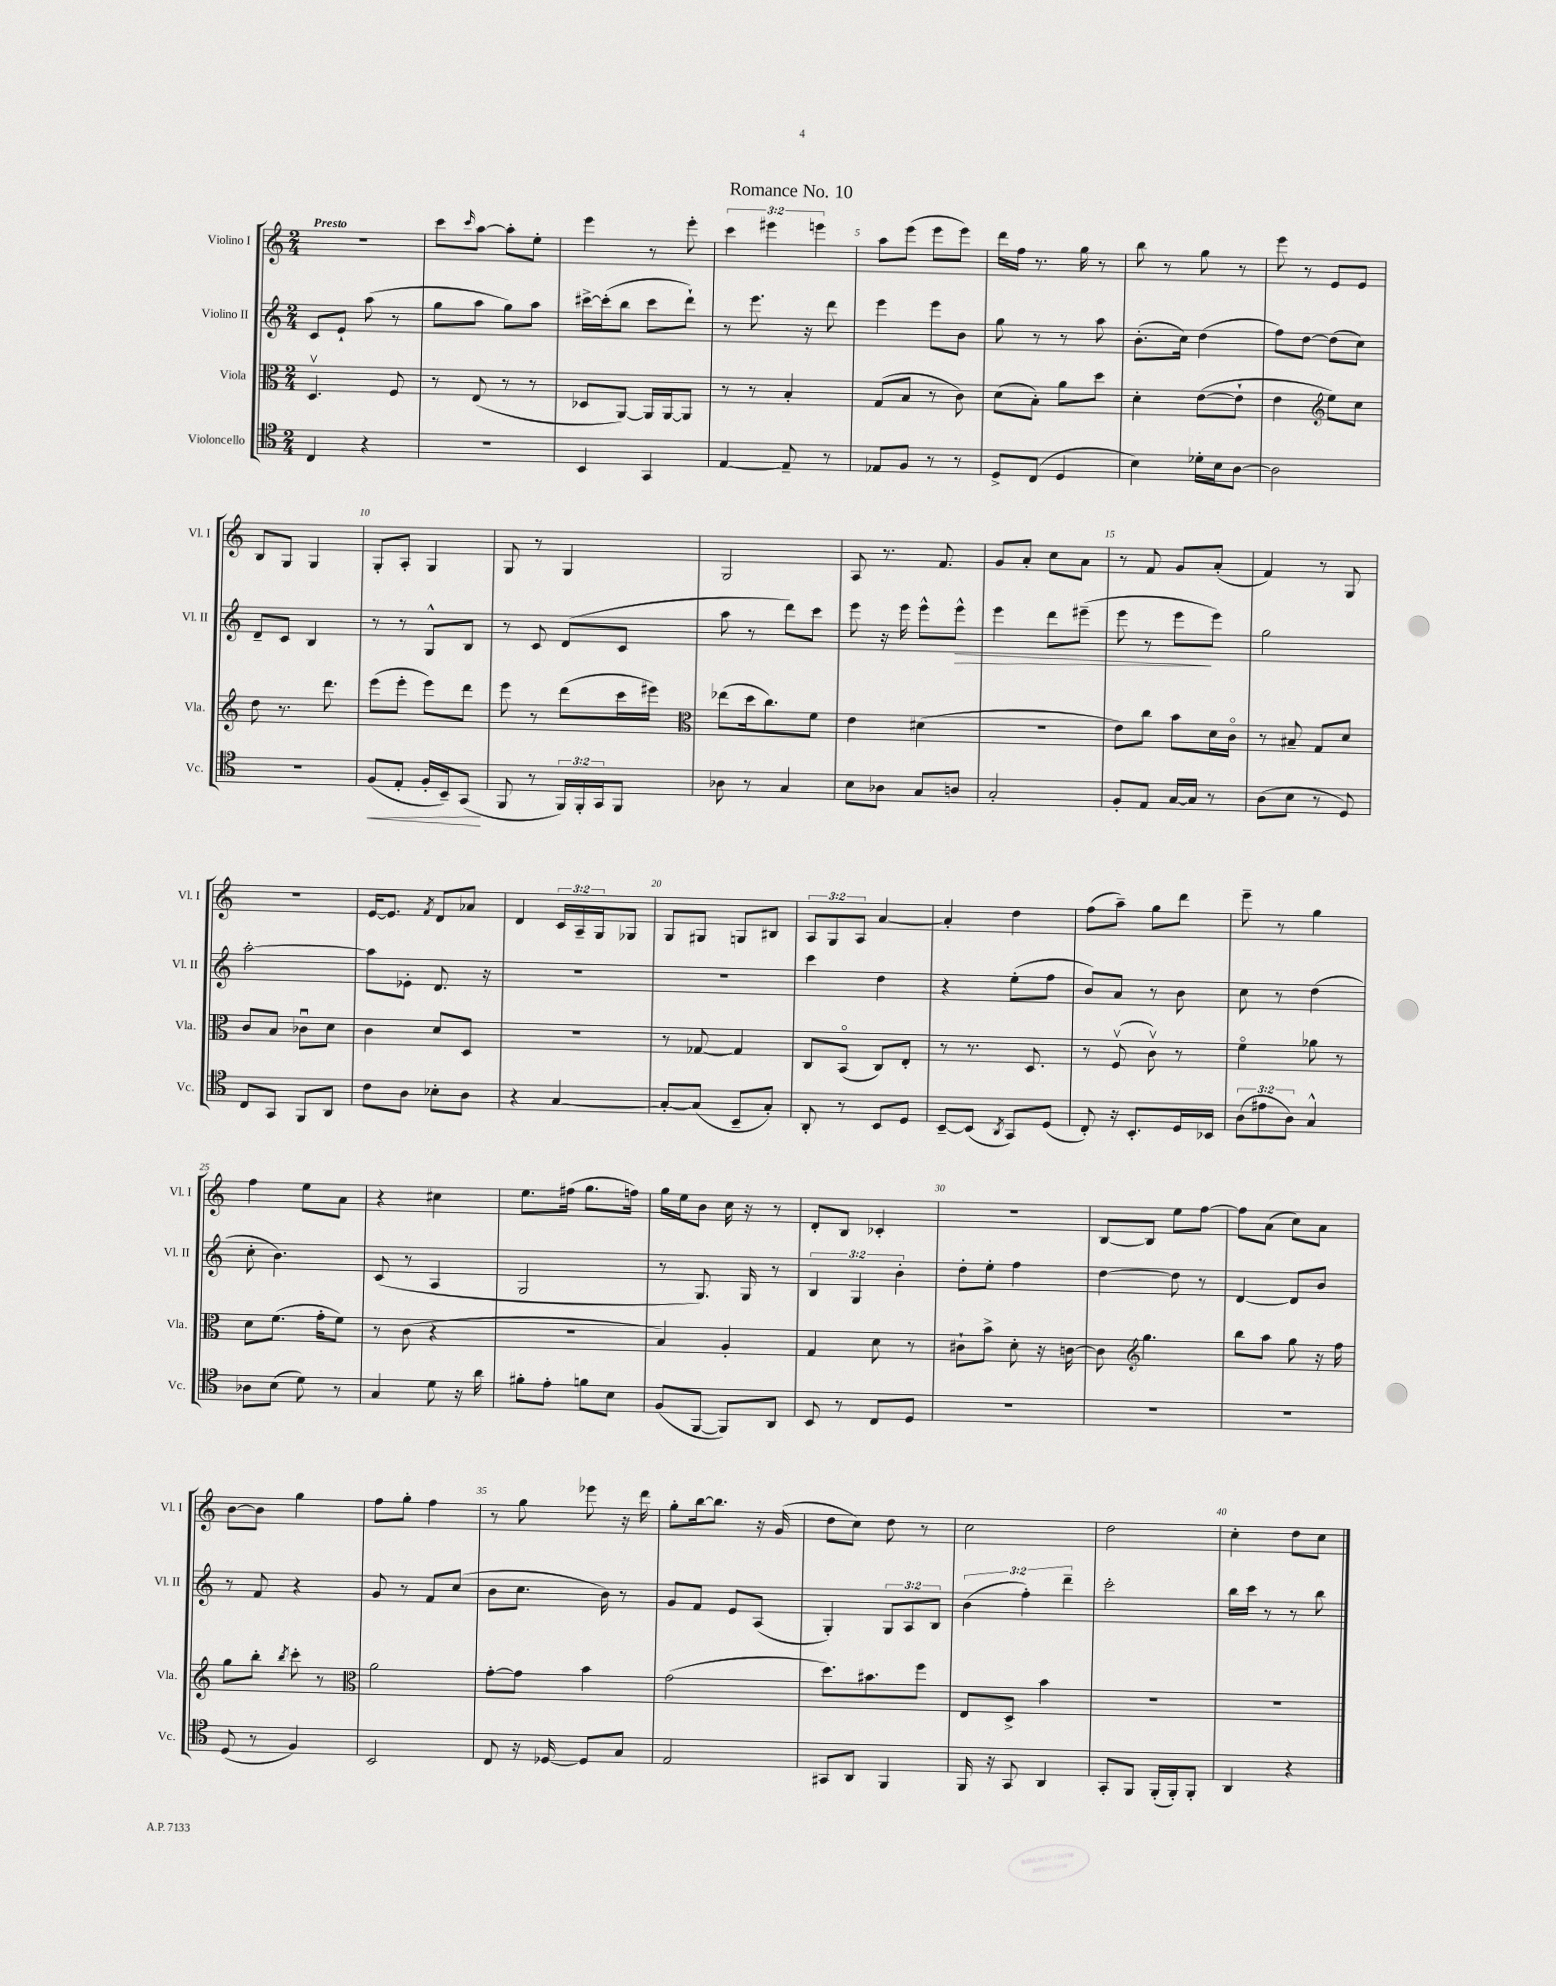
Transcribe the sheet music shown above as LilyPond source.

\header { title = "Romance No. 10" }
<<
\new StaffGroup <<
\new Staff = "s0" \with { instrumentName = "Violino I" shortInstrumentName = "Vl. I" } {
    \clef treble \key c \major \numericTimeSignature \time 2/4 \override Staff.TupletNumber.text = #tuplet-number::calc-fraction-text \tempo "Presto"
    r2 |
    c'''8 \grace { c'''16 } a''8~ a''8-. e''8-. |
    e'''4 r8 e'''8-. |
    \tuplet 3/2 { c'''4 eis'''4 e'''4 } |
    a''8 e'''8( e'''8 e'''8) |
    d'''16 f''16 r8. g''16 r8 |
    b''8 r8 g''8 r8 |
    e'''8 r8 e'8 e'8 |
    b8 g8 g4 |
    g8-. a8-. g4 |
    g8 r8 g4 |
    g2 |
    a8 r8. f'8. |
    g'8 a'8-. c''8 a'8 |
    r8 f'8 g'8 a'8-.( |
    f'4) r8 g8 |
    R2 |
    e'16~ e'8. \acciaccatura { f'8 } d'8 aes'8 |
    d'4 \tuplet 3/2 { c'16 a16-- g16 } ges8 |
    g8 gis8 g8 bis8 |
    \tuplet 3/2 { a8 g8 a8 } a'4~ |
    a'4-. d''4 |
    f''8( a''8--) g''8 d'''8 |
    e'''8-- r8 g''4 |
    f''4 e''8 a'8 |
    r4 cis''4 |
    e''8. fis''16( g''8. f''16) |
    g''16 e''16 b'8 c''16 r16 r8 |
    d'8-. b8 ces'4-. |
    r2 |
    b8~ b8 e''8 f''8~ |
    f''8 a'8( c''8) a'8 |
    b'8~ b'8 g''4 |
    f''8 g''8-. f''4 |
    r8 g''8 ees'''8 r16 d'''16 |
    g''8-. b''16~ b''8. r16 g'16( |
    d''8 c''8) d''8 r8 |
    c''2 |
    d''2 |
    c''4-. d''8 c''8 \bar "|." |
}
\new Staff = "s1" \with { instrumentName = "Violino II" shortInstrumentName = "Vl. II" } {
    \clef treble \key c \major \numericTimeSignature \time 2/4 \override Staff.TupletNumber.text = #tuplet-number::calc-fraction-text
    c'8 e'8-! a''8( r8 |
    g''8 a''8 g''8) a''8 |
    cis'''16~-> cis'''16-.( b''8 cis'''8 d'''8-!) |
    r8 e'''8. r16 d'''8 |
    e'''4 e'''8 b'8 |
    g''8 r8 r8 a''8 |
    b'8.-.( c''16) d''4( |
    f''8) d''8~ d''8( c''8) |
    d'8-- c'8 b4 |
    r8 r8 g8-^ b8 |
    r8 c'8 d'8( c'8 |
    a''8 r8 d'''8) c'''8 |
    e'''8 r16 e'''16 e'''8-^ e'''8-^\> |
    e'''4 d'''8 eis'''8--( |
    e'''8 r8 e'''8\! e'''8) |
    g''2 |
    a''2~-. |
    a''8 ees'8-. d'8. r16 |
    R2 |
    R2 |
    c'''4 d''4 |
    r4 e''8-.( f''8 |
    b'8) a'8 r8 b'8 |
    c''8 r8 d''4( |
    c''8-. b'4.) |
    c'8( r8 a4 |
    g2 |
    r8 g8.) g16 r8 |
    \tuplet 3/2 { b4 g4 b'4-. } |
    d''8-. e''8-. f''4 |
    d''4~ d''8 r8 |
    d'4~ d'8 b'8 |
    r8 f'8 r4 |
    g'8 r8 f'8 c''8( |
    b'8 c''8. b'16) r8 |
    g'8 f'8 e'8 a8( |
    g4-.) \tuplet 3/2 { g8 a8 b8 } |
    \tuplet 3/2 { b'4( f''4-.) d'''4-- } |
    c'''2-. |
    b''16 c'''16 r8 r8 b''8 \bar "|." |
}
\new Staff = "s2" \with { instrumentName = "Viola" shortInstrumentName = "Vla." } {
    \clef alto \key c \major \numericTimeSignature \time 2/4
    d4.\upbow f8 |
    r8 e8( r8 r8 |
    des8 a,8~) a,16 a,16~ a,8 |
    r8 r8 b4-. |
    g8( b8 r8 c'8) |
    d'8( b8-.) a'8 d''8 |
    d'4-. e'8~( e'8-! |
    e'4 \clef treble e''8) c''8 |
    d''8 r8. d'''8. |
    e'''8( e'''8-. e'''8) d'''8 |
    e'''8 r8 d'''8( c'''16 eis'''16) |
    \clef alto ees''8( d''16 c''8.) f'8 |
    e'4 dis'4( |
    r2 |
    e'8) c''8 b'8 d'16 c'16\flageolet |
    r8 bis8-- g8 d'8 |
    c'8 b8 ces'8\downbow d'8 |
    c'4 d'8 d8 |
    R2 |
    r8 ges8~ ges4 |
    c8 b,8\flageolet( c8) e8-. |
    r8 r8. d8. |
    r8 f8\upbow( c'8\upbow) r8 |
    f'4\flageolet aes'8 r8 |
    d'8 f'8.( g'16-. f'8) |
    r8 c'8( r4 |
    r2 |
    b4) a4-. |
    g4 d'8 r8 |
    cis'8-! b'8-> d'8-. r16 c'16~ |
    c'8 \clef treble g''4. |
    b''8 a''8 g''8 r16 f''16 |
    g''8 b''8-. \acciaccatura { b''8 } c'''8-. r8 |
    \clef alto a'2 |
    g'8~-. g'8 b'4 |
    g'2( |
    d''8.) bis'8. f''8 |
    e8 d8-> b'4 |
    R2 |
    R2 \bar "|." |
}
\new Staff = "s3" \with { instrumentName = "Violoncello" shortInstrumentName = "Vc." } {
    \clef tenor \key c \major \numericTimeSignature \time 2/4 \override Staff.TupletNumber.text = #tuplet-number::calc-fraction-text
    c4 r4 |
    R2 |
    b,4 g,4 |
    e4~ e8-- r8 |
    ees8 f8 r8 r8 |
    d8-> c8( d4 |
    b4) des'16-. b16 a8~ |
    a2 |
    R2 |
    f8\<( e8-. f16-. b,16--) g,8\!( |
    f,8 r8 \tuplet 3/2 { f,16) f,16-. g,16 } f,8 |
    aes8 r8 g4 |
    b8 aes8 g8 a8 |
    g2-. |
    f8-. e8 g16~ g16 r8 |
    a8( b8 r8 d8) |
    c8 g,8 f,8 a,8 |
    c'8 a8 bes8-. a8 |
    r4 g4~ |
    g8~-. g8( b,8-- g8-.) |
    a,8-. r8 b,8 d8 |
    b,8~-- b,8( \acciaccatura { a,8 } g,8) d8( |
    c8-.) r16 b,8.-. d16 bes,16 |
    \tuplet 3/2 { a8( eis'8 a8) } g4-^ |
    aes8 b8( d'8) r8 |
    g4 d'8 r16 a'16 |
    fis'8-. e'8-. f'8 b8 |
    f8( f,8~ f,8) a,8 |
    b,8 r8 c8 d8 |
    R2 |
    R2 |
    R2 |
    d8( r8 f4) |
    b,2 |
    c8 r16 des16~ des8 g8 |
    e2 |
    gis,8 a,8 f,4 |
    f,16 r16 g,8 a,4 |
    g,8-. f,8 f,16-.( f,16-.) f,8-. |
    a,4 r4 \bar "|." |
}
>>
>>
\layout { \context { \Score \override BarNumber.break-visibility = ##(#f #t #t) barNumberVisibility = #(every-nth-bar-number-visible 5) } }
